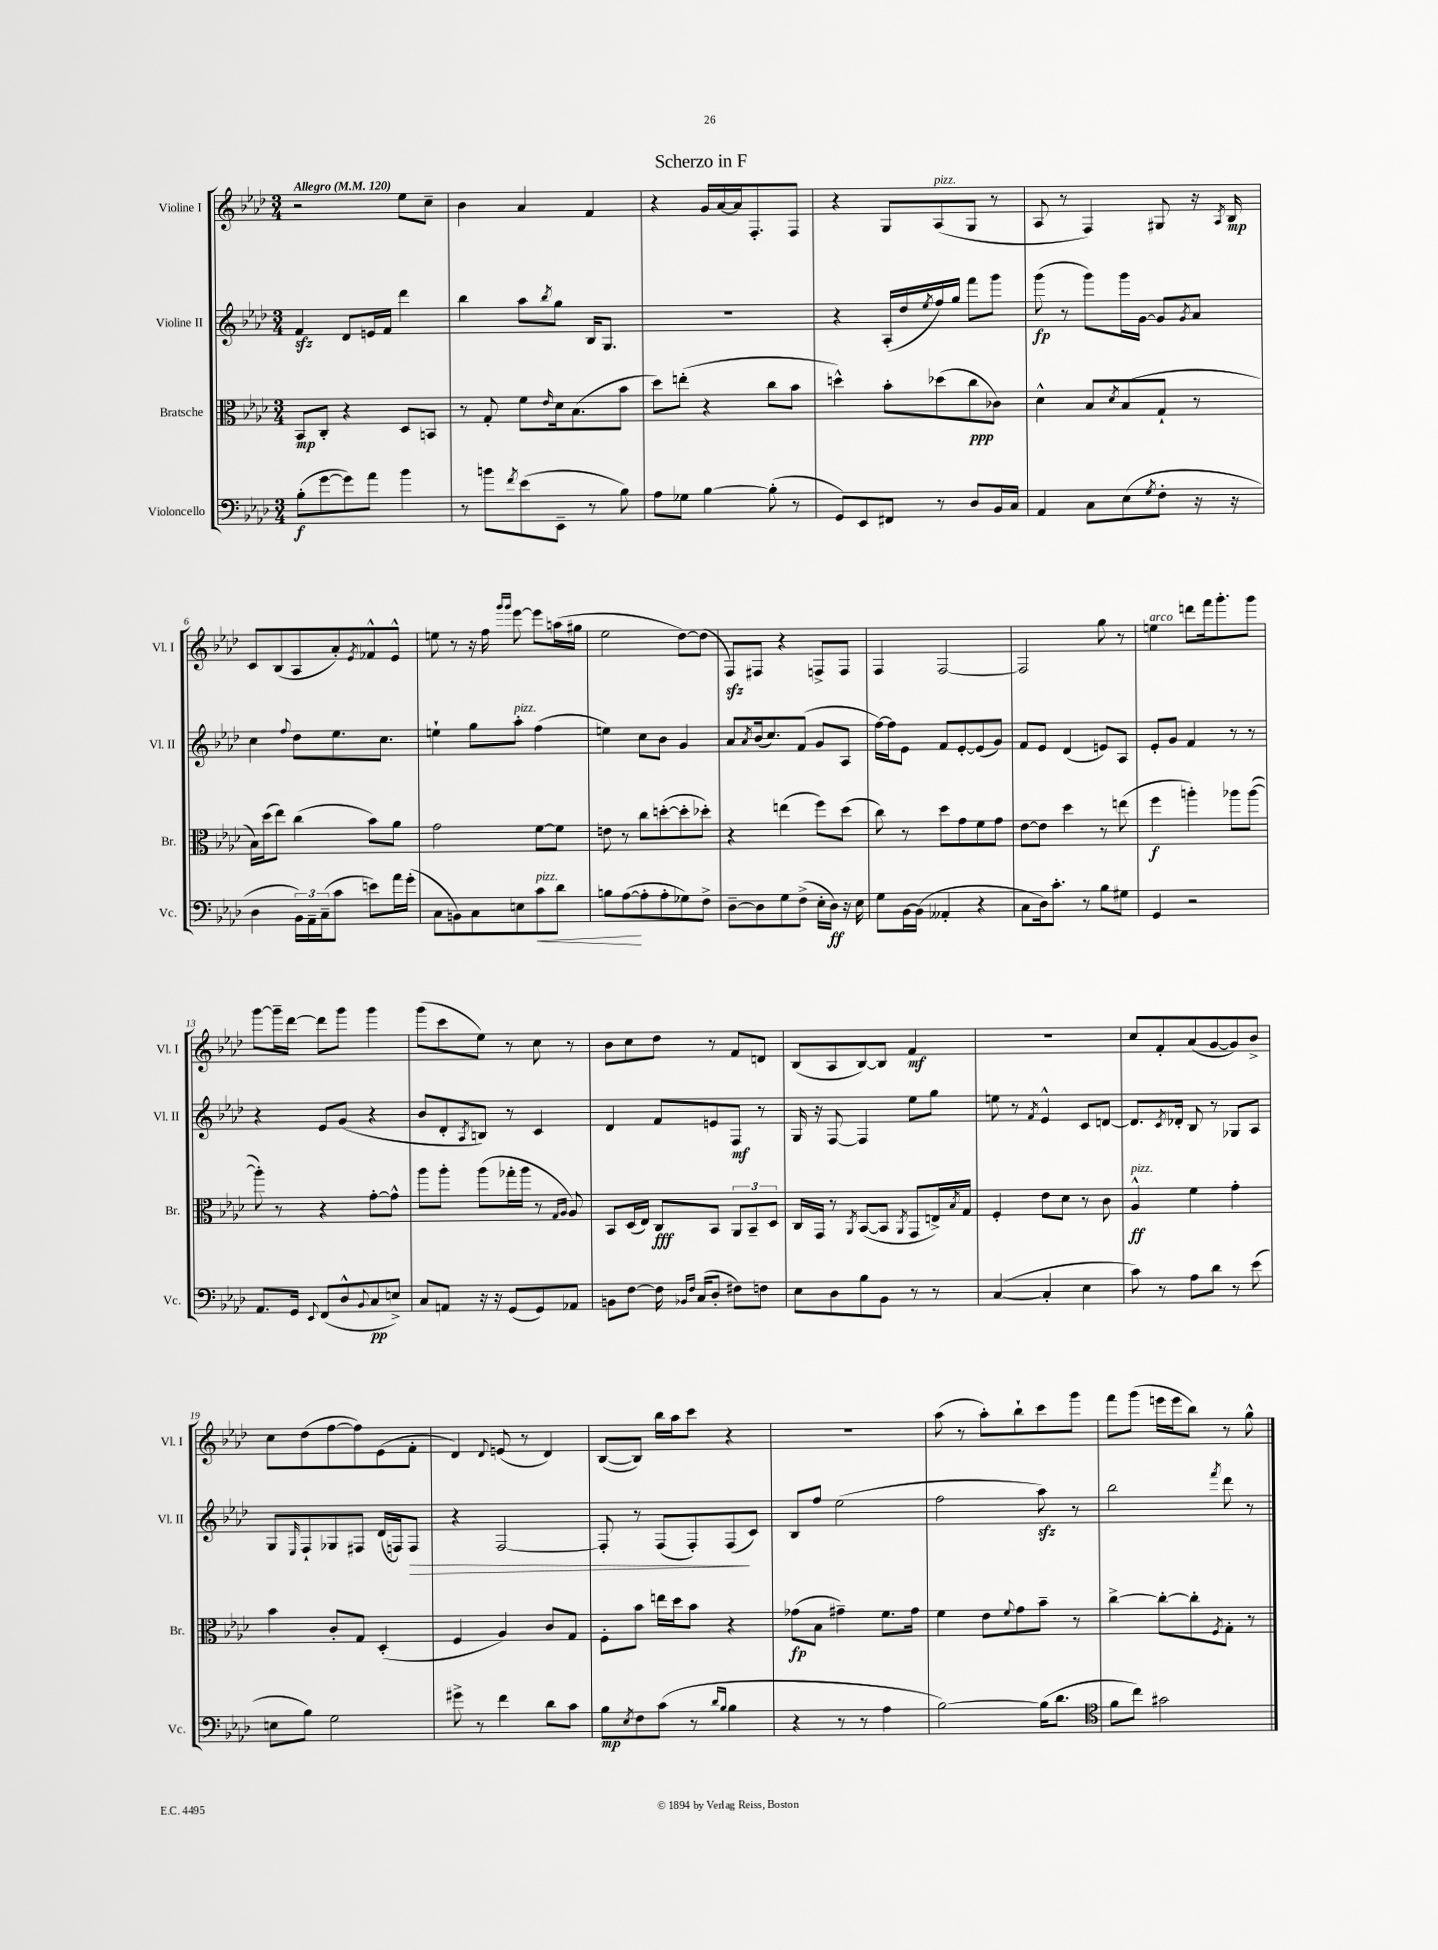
\header { title = "Scherzo in F" }
<<
\new StaffGroup <<
\new Staff = "s0" \with { instrumentName = "Violine I" shortInstrumentName = "Vl. I" } {
    \clef treble \key aes \major \numericTimeSignature \time 3/4 \tempo "Allegro" 4 = 120
    r2 ees''8 c''8-- |
    bes'4 aes'4 f'4 |
    r4 g'16 aes'16~ aes'16 f8.-. f8 |
    r4 g8 aes8^\markup { \italic "pizz." }( g8 r8 |
    aes8 r8 f4) gis8 r16 \acciaccatura { aes8 } bes16\mp |
    c'8 bes8( aes8 aes'8-.) \acciaccatura { ees'8 } fes'8-^ ees'8-^ |
    e''8 r8 r16 f''16 \grace { g'''16 g'''16 } ees'''8~ ees'''8 a''16( gis''16 |
    ees''2 des''8~) des''8( |
    f8\sfz) fis8 r4 f8-> f8 |
    f4 f2~ |
    f2 g''8 r8 |
    e''4^\markup { \italic "arco" } d'''8 f'''16 g'''8.-. g'''8 |
    g'''8~ g'''16-- des'''16~ des'''8 g'''8 g'''4 |
    g'''8( c'''8 ees''8) r8 c''8 r8 |
    bes'8 c''8 des''8 r8 f'8 d'8 |
    bes8( aes8 bes8~) bes8 f'4\mf |
    R2. |
    c''8 f'8-. aes'8( g'8~ g'8) bes'8-> |
    c''8 des''8( f''8~ f''8) ees'8( f'8-. |
    des'4) \appoggiatura { des'8 } e'8( r8 des'4) |
    bes8~( bes8) bes''16 aes''16 c'''8 r4 |
    R2. |
    aes''8( r8 aes''8-.) bes''8-! c'''8 g'''8 |
    f'''8 g'''8( e'''16 e'''16 bes''8) r8 g''8-^ \bar "|." |
}
\new Staff = "s1" \with { instrumentName = "Violine II" shortInstrumentName = "Vl. II" } {
    \clef treble \key aes \major \numericTimeSignature \time 3/4
    f'4\sfz des'8 e'16 f'16 des'''4 |
    bes''4 aes''8 \acciaccatura { bes''8 } g''8 bes16 g8. |
    R2. |
    r4 aes16-.( des''16 \acciaccatura { ees''8 } f''16) g''16 f'''8 g'''8 |
    g'''8\fp( r8 g'''8) g'''16 g'16~ g'8 \acciaccatura { g'8 } aes'8 |
    c''4 \appoggiatura { f''8 } des''8 ees''8. c''8. |
    e''4-! g''8 aes''8-.^\markup { \italic "pizz." } f''4( |
    e''4) c''8 bes'8 g'4 |
    aes'8 \acciaccatura { aes'8 } bes'16( c''8.) f'8( g'8 aes8 |
    f''16~) f''16 ees'8 f'8 ees'8~-. ees'8( g'8) |
    f'8 ees'8 des'4( e'8) aes8 |
    ees'8-. g'8 f'4 r8 r8 |
    r4 ees'8 g'8( r4 |
    bes'8 des'8-. \acciaccatura { aes8 } b8) r8 c'4 |
    des'4 f'8 e'8 f8\mf r8 |
    g16 r16 f8~ f4 ees''8 g''8 |
    e''8 r8 \acciaccatura { f'8 } ees'4-^ c'8 d'8~ |
    d'8. \acciaccatura { c'8 } des'16-. bes8 r8 ges8 aes8 |
    g8 \grace { ees16 } f8-! ges8 fis8 des'16( f16) f8\> |
    r4 f2~ |
    f8-. r8 f8( f8-.) f8\!( c'8) |
    bes8 f''8 ees''2( |
    f''2 aes''8\sfz) r8 |
    bes''2 \acciaccatura { f'''8 } des'''8 r8 \bar "|." |
}
\new Staff = "s2" \with { instrumentName = "Bratsche" shortInstrumentName = "Br." } {
    \clef alto \key aes \major \numericTimeSignature \time 3/4
    bes,8\mp c8-. r4 des8 b,8 |
    r8 g8-. f'8 \grace { ees'16 } des'16 bes8.( bes'8 |
    des''8) e''8-.( r4 c''8 bes'8 |
    d''4-^) bes'8-. des''8( c''8\ppp ces'8) |
    des'4-^ bes8 \acciaccatura { des'8 } bes8( g8-! r8 |
    bes16) des''16( ees''8) c''4( bes'8) aes'8 |
    g'2 f'8~ f'8 |
    e'8 r8 c''8 d''8~-.( d''8-. des''8-.) |
    r4 e''4( f''8) des''8( |
    c''8) r8 des''8 g'8 f'8 g'8 |
    ees'8~ ees'8 des''4 r8 e''8( |
    f''4\f a''4-.) aes''8 aes''8~( |
    aes''8-.) r8 r4 g'8~-. g'8-^ |
    aes''8 aes''8-. aes''8( ges''16-. aes''16 r8 \grace { g16 aes16 } aes8) |
    bes,8 des16( ees16) c8\fff bes,8 \tuplet 3/2 { aes,8 bes,8-- des8 } |
    c16 g,16 r8 \acciaccatura { aes,8 } bes,8~( bes,8 \acciaccatura { aes,8 } g,8 e16->) \acciaccatura { bes8 } g16 |
    f4-. ees'8 des'8 r8 c'8 |
    aes4-^\ff^\markup { \italic "pizz." } f'4 g'4-. |
    bes'4 c'8-. g8 des4-.( |
    f4 aes4) c'8 g8 |
    f8-. bes'8 e''16 des''16 bes'8 r4 |
    ges'8\fp( bes8 gis'4--) f'8. gis'16 |
    f'4 ees'8 \appoggiatura { f'8 } g'8 bes'8-- r8 |
    c''4~-> c''8~-. c''8-. \acciaccatura { f8 } g8-. r8 \bar "|." |
}
\new Staff = "s3" \with { instrumentName = "Violoncello" shortInstrumentName = "Vc." } {
    \clef bass \key aes \major \numericTimeSignature \time 3/4
    bes8-.\f( g'8~ g'8) aes'8 bes'4 |
    r8 b'8 \acciaccatura { f'8 } ees'8( ees,8-- r8 bes8) |
    aes8 ges8 bes4~ bes8-.( r8 |
    g,8) ees,8 fis,8 r8 des8 bes,16 c16 |
    aes,4 c8 ees8( \acciaccatura { g8 } f8-. r16 r16 |
    des4 \tuplet 3/2 { bes,16) aes,16-- c16--( } c'8 e'8) aes'16 g'16-.( |
    c8 b,8) c8 e8 c'8\<^\markup { \italic "pizz." } des'8 |
    b8 aes8~\!( aes8-. aes8-. ges8) f8-> |
    des8~-- des8 g8 f8->( ees16-. des16\ff) r16 ees16 |
    g8 bes,16~ bes,16( aeses,4-. r4 |
    c8 des16) c'8.-. r8 bes8 gis8 |
    g,4 r2 |
    aes,8. g,16 \appoggiatura { ees,8 } f,8( des8-^ \appoggiatura { bes,8 } c8\pp e8->) |
    c8 a,8 r16 r16 g,8( g,8) aes,8 |
    b,8 f8~ f16 \grace { bes,16 f16 } c16( des8-. fis8) f8 |
    ees8 des8 bes8 bes,8 r8 r8 |
    c4~( c4-. ees4 |
    c'8) r8 aes8 des'8 r8 ees'8( |
    e8 bes8) g2 |
    gis'8-> r8 f'4 des'8 c'8 |
    bes8\mp \acciaccatura { ees8 } f8 c'8( r8 \grace { des'16 bes16 } bes4 |
    r4 r8 r8 aes4 |
    bes2~) bes16( des'8. |
    \clef tenor f'8 c''8) gis'2 \bar "|." |
}
>>
>>
